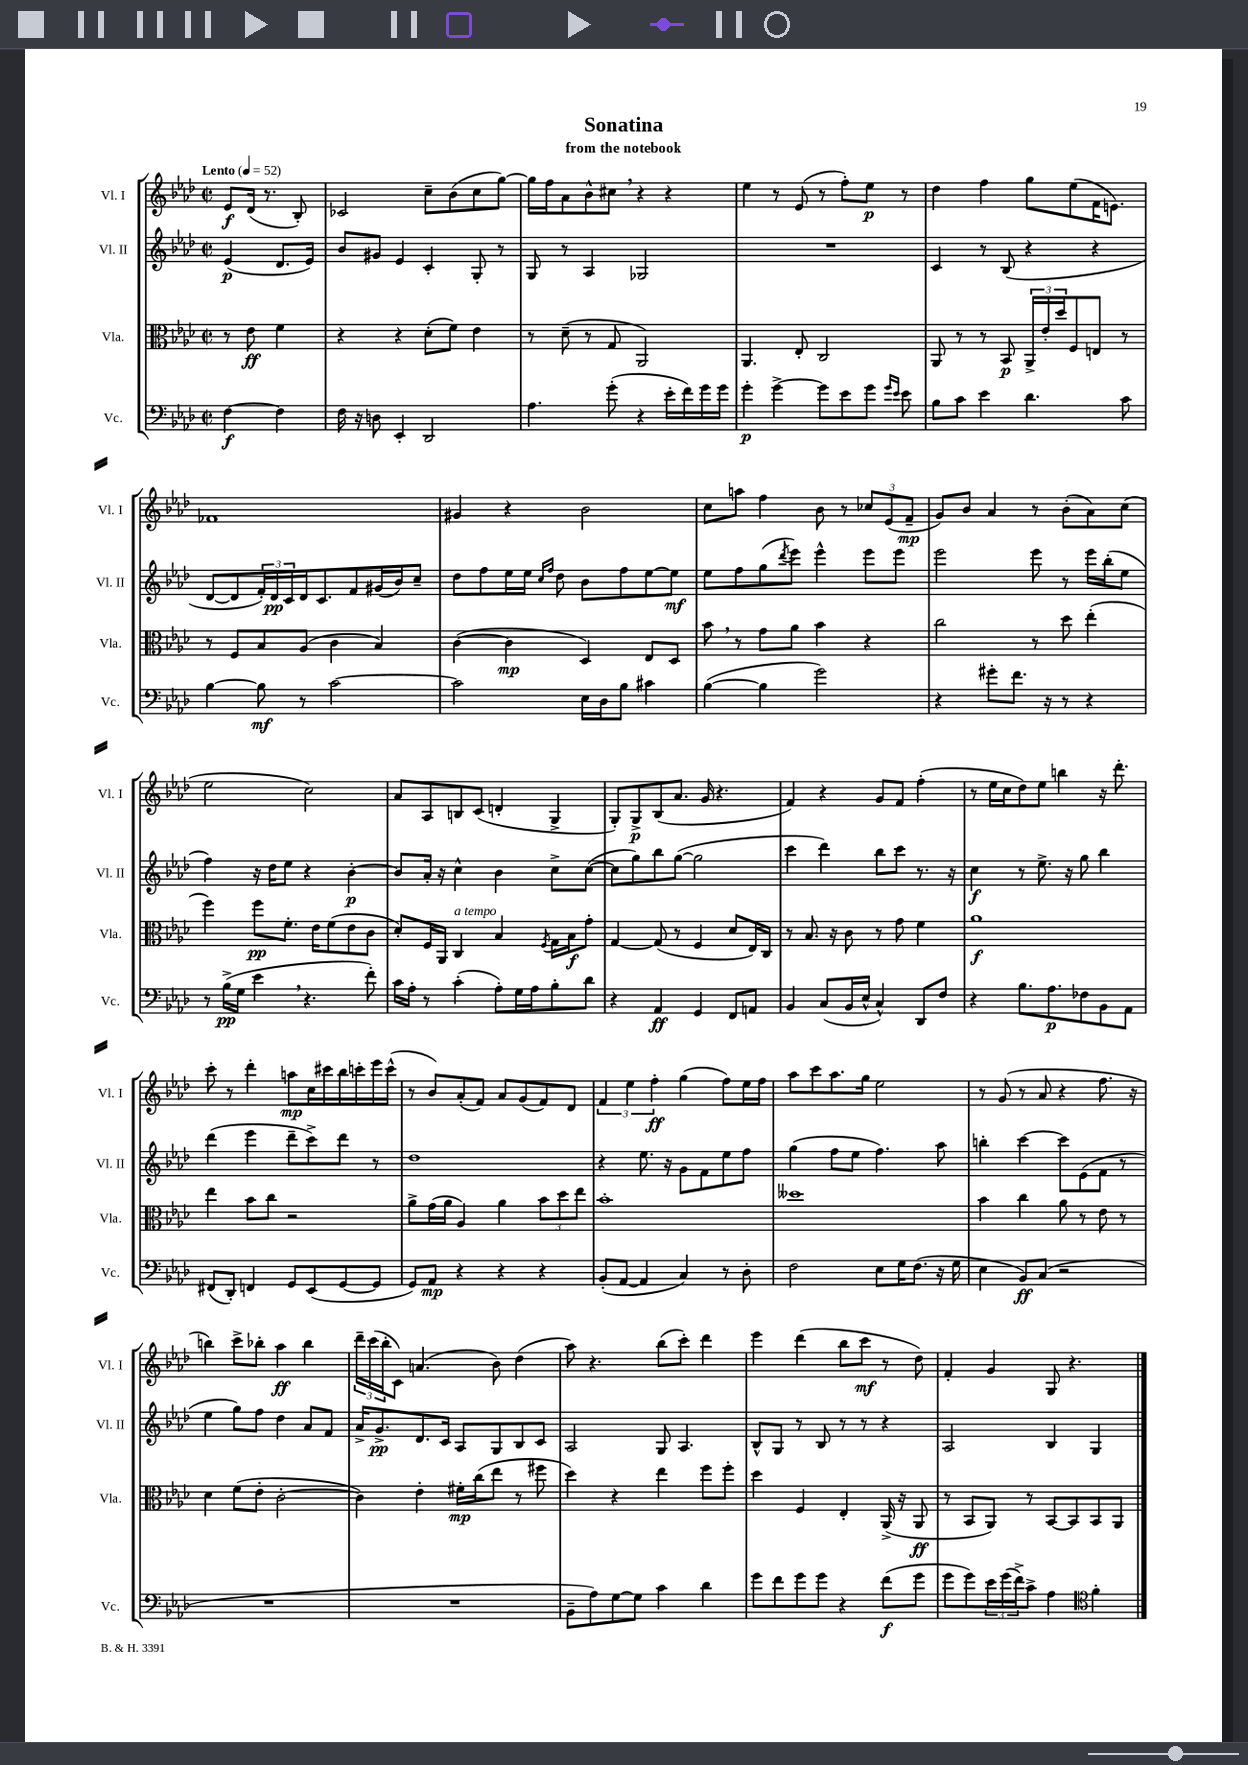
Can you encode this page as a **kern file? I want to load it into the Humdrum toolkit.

**kern	**kern	**kern	**kern
*staff4	*staff3	*staff2	*staff1
*clefF4	*clefC3	*clefG2	*clefG2
*k[b-e-a-d-]	*k[b-e-a-d-]	*k[b-e-a-d-]	*k[b-e-a-d-]
*M2/2	*M2/2	*M2/2	*M2/2
*met(c|)	*met(c|)	*met(c|)	*met(c|)
*MM52	*MM52	*MM52	*MM52
[4F\	8r	(4e-/	8e-/L
.	8e-\	.	(16d-/Jk
.	.	.	8.r
4F\]	4f\	8.d-/L	.
.	.	.	8B-'/)
.	.	16e-/Jk)	.
=	=	=	=
16F\	4r	8b-/L	2c-/
16r	.	.	.
8D\	.	8g#/J	.
4EE-'/	4r	4e-/	.
2DD-/	(8d-'\L	4c'/	8cc~\L
.	8f\J)	.	(8b-\
.	4e-\	8G'/	8cc\
.	.	8r	[8gg\J)
=	=	=	=
4.A-\	8r	8G/	16gg\]LL
.	.	.	16ff\J
.	(8d-~\	8r	8a-\
.	8r	4A-/	8b-^^\
(8g'\	8G/	.	8cc#\J
4r	2AA-/)	2G-/	4r
16e-'\LL	.	.	4r
16f\)	.	.	.
16g\	.	.	.
16g\JJ	.	.	.
=	=	=	=
4g'\	4.AA-/	1r	4ee-\
[4g^\	.	.	8r
.	8E-'/	.	(8e-/
8g\]L	2C/	.	8r
8e-\	.	.	8ff'\L)
8g\J	.	.	8ee-\J
16qqg/LL	.	.	.
16qqe-/JJ	.	.	.
8e-\	.	.	8r
=	=	=	=
8B-\L	8AA-/	4c/	4dd-\
8c\J	8r	.	.
4e-\	8r	8r	4ff\
.	8BB-/	(8B-/	.
4.d-\	24AA-^/LL	4r	8gg\L
.	24e-'/	.	.
.	24dd-/J	.	.
.	8F/	.	(8ee-\
.	8E/J	4r	16f\K
.	.	.	8.e\J)
8c\	8r	.	.
=	=	=	=
[4B-\	8r	[8d-/L	1f-
.	8F/L	8d-/]	.
8B-\]	8B-/	24f'/L)	.
.	.	24d-/	.
.	.	24c/	.
8r	(8A-/J	16d-/J	.
.	.	8.c/	.
[2c\	4c\	.	.
.	.	8f/	.
.	4B-/)	(16g#/L	.
.	.	16b-/J)	.
.	.	8cc~/J	.
=	=	=	=
2c\]	([4c\	8dd-\L	4g#/
.	.	8ff\	.
.	4c\]	16ee-\L	4r
.	.	16ee-\JJ	.
.	.	16qqcc/LL	.
.	.	16qqff/JJ	.
.	.	8dd-\	.
16E-\LL	4D-/)	8b-\L	2b-\
16D-\J	.	.	.
8B-\J	.	8ff\	.
4c#\	8E-/L	[8ee-\	.
.	8D-/J	8ee-\]J	.
=	=	=	=
([4B-\	8b-\	8ee-\L	8cc\L
.	8r	8ff\	8aa\J
4B-\]	8g\L	(8gg\	4ff\
.	.	8qddd-/	.
.	8a-\J	8eee-\J)	.
2g\)	4b-\	4eee-^^\	8b-\
.	.	.	8r
.	4r	8eee-\L	12cc-/L
.	.	.	(12e-/
.	.	8eee-\J	.
.	.	.	12f~/J
=	=	=	=
4r	2cc\	2eee-\	8g/L)
.	.	.	8b-/J
8g#'\L	.	.	4a-/
8.f\J	.	.	.
.	8r	8eee-\	8r
16r	.	.	.
8r	8dd-\	8r	(8b-'\L
4r	(4ee-'\	16eee-\LL	8a-\)
.	.	(16bb-'\J	.
.	.	8ee-\J	(8cc\J
=	=	=	=
8r	4ff\)	4ff\)	2ee-\
(16B-^\LL	.	.	.
16G\JJ	.	.	.
4e-\	8ff\L	16r	.
.	.	16dd-\LK	.
.	8.f'\J	8ee-\J	.
4.r	.	4r	2cc\)
.	16e-\LK	.	.
.	(8f\	.	.
.	8e-\	[4b-'\	.
8f'\)	8c\J	.	.
=	=	=	=
16c\LL	8d-'/L)	8b-/]L	8a-/L
16A-'\JJ	.	.	.
8r	16F/L	16a-'/Jk	8A-/
.	16AA-/JJ	16r	.
(4c'\	4C/	4cc^^\	8B/
.	.	.	(8c/J
8A-'\L)	4B-/	4b-\	4d'/
16G\L	.	.	.
16A-\J	.	.	.
.	8qF/	.	.
8B-'\	16G\LL	8cc^\L	4G^/
.	16B-\J	.	.
8d-\J	8g'\J	([8cc\J	.
=	=	=	=
4r	[4G/	8cc\]L	8G'/L)
.	.	8gg\)	8G^/
4AA-/	(8G/]	8bb-\	(8B-/
.	8r	([8gg\J	8.a-/J
4GG/	4F/	2gg\]	.
.	.	.	16g/
.	.	.	4.r
8FF/L	8d-/L	.	.
8AA/J	16E-/L)	.	.
.	16C/JJ	.	.
=	=	=	=
4BB-/	8r	4ccc\	4f/)
.	8.B-/	.	.
(8C/L	.	4ddd-\)	4r
.	16r	.	.
16BB-/L	8c\	.	.
16E-^^/JJ	.	.	.
4C^^/)	8r	8bb-\L	8g/L
.	8g\	8ccc\J	8f/J
8DD-/L	4f\	8.r	(4ff'\
8F/J	.	.	.
.	.	16r	.
=	=	=	=
4r	1a-	4cc\	8r
.	.	.	16ee-\LL
.	.	.	16cc\J
8.B-\L	.	8r	8dd-\)
.	.	8.ee-^\	8ee-\J
8.A-\	.	.	.
.	.	.	4bb\
.	.	16r	.
8F-\	.	8gg\	.
8BB-\	.	4bb-\	16r
.	.	.	8.ddd-'\
8AA-\J	.	.	.
=	=	=	=
(8FF#/L	4ee-\	(4ddd-\	8ccc'\
8DD-'/J)	.	.	8r
4FF/	8b-\L	4eee-\	4ddd-'\
.	8cc\J	.	.
8GG/L	2r	8ddd-~\L	8aa\L
(8EE-/	.	8ccc^\)	16cc\L
.	.	.	16ccc#\
[8GG/	.	8ddd-\J	16bb-\
.	.	.	16ccc'\
8GG/]J	.	8r	16eee-\
.	.	.	(16ccc^^\JJ
=	=	=	=
8GG/L)	8a-^\L	1dd-	8r
8AA-/J	(16g\L	.	8b-/L)
.	16a-\JJ	.	.
4r	4A-/)	.	(8a-'/
.	.	.	8f/J)
4r	4a-\	.	8a-/L
.	.	.	(8g/
4r	12b-\L	.	8f/)
.	12dd-\	.	.
.	.	.	8d-/J
.	12ee-\J	.	.
=	=	=	=
(8BB-'/L	1b-'	4r	6f/
[8AA-/J	.	.	.
.	.	.	6ee-\
4AA-/]	.	8.ee-\	.
.	.	.	6ff'\
.	.	16r	.
4C/)	.	8g\L	(4gg\
.	.	8f\	.
8r	.	8ee-\	8ff\L)
8D-'\	.	8ff\J	16ee-\L
.	.	.	16ff\JJ
=	=	=	=
2F\	1dd--	(4gg\	8aa-\L
.	.	.	8ccc\
.	.	8ff\L	8.aa-\
.	.	8ee-\J	.
.	.	.	16gg\Jk
8E-\L	.	4.ff\)	2ee-\
16G\K	.	.	.
(8.F\J	.	.	.
16r	.	8aa-\	.
16G\	.	.	.
=	=	=	=
4E-\	4b-\	4bb'\	8r
.	.	.	(8g/
8BB-/L)	4cc\	[4ccc\	8r
(8C/J	.	.	8a-/
2r	8a-\	8ccc\]L	4r
.	8r	(8e-\	.
.	8e-\	8f\J	8.ff\
.	8r	8r	.
.	.	.	16r
=	=	=	=
1r	4d-\	4ee-\	4bb\)
.	(8f\L	8gg\L)	8ccc^\L
.	8e-'\J	8ff\J	8bb-'\J
.	[2c'\	4dd-\	4aa-\
.	.	8a-/L	4bb-\
.	.	8f/J	.
=	=	=	=
1r	4c\])	16a-^/LK	24ddd-~\LL
.	.	.	(24ccc\
.	.	8.g^/	.
.	.	.	24bb-'\J
.	.	.	8c\J)
.	4e-'\	8.d-/	(4.a/
.	.	16c/Jk	.
.	16f#'\LL	8A-/L	.
.	(16cc\J	.	.
.	8ee-\J	8G/	8b-\)
.	8r	8B-/	(4dd-\
.	8ff#\	8c/J	.
=	=	=	=
8BB-~\L	4dd-\)	2A-/	8aa-\)
8A-\)	.	.	4.r
[8G\	4r	.	.
8G\]J	.	.	.
4c\	4ee-\	8G/	(8bb-\L
.	.	4.A-/	8ccc'\J)
4d-\	8ff\L	.	4ddd-\
.	8ff'\J	.	.
=	=	=	=
8g\L	4dd-\	8B-^^/L	4eee-\
8f\	.	8G/J	.
8g\	4F/	8r	(4ddd-\
8g\J	.	8B-/	.
4r	4E-'/	8r	8bb-\L
.	.	8r	8ccc\J
(8f\L	(16AA-^/	4r	8r
.	16r	.	.
8g\J	8AA-/	.	8dd-\)
=	=	=	=
8g\L	8r	2A-/	4f'/
8g\)	8BB-/L	.	.
24e-\L	8AA-/J)	.	4g/
(24g\	.	.	.
24f^\J)	.	.	.
8c^\J	8r	.	.
4A-\	[8BB-/L	4B-/	8G/
.	8BB-/]	.	4.r
*clefC4	*	*	*
4f'\	8BB-/	4G/	.
.	8AA-/J	.	.
==	==	==	==
*-	*-	*-	*-
